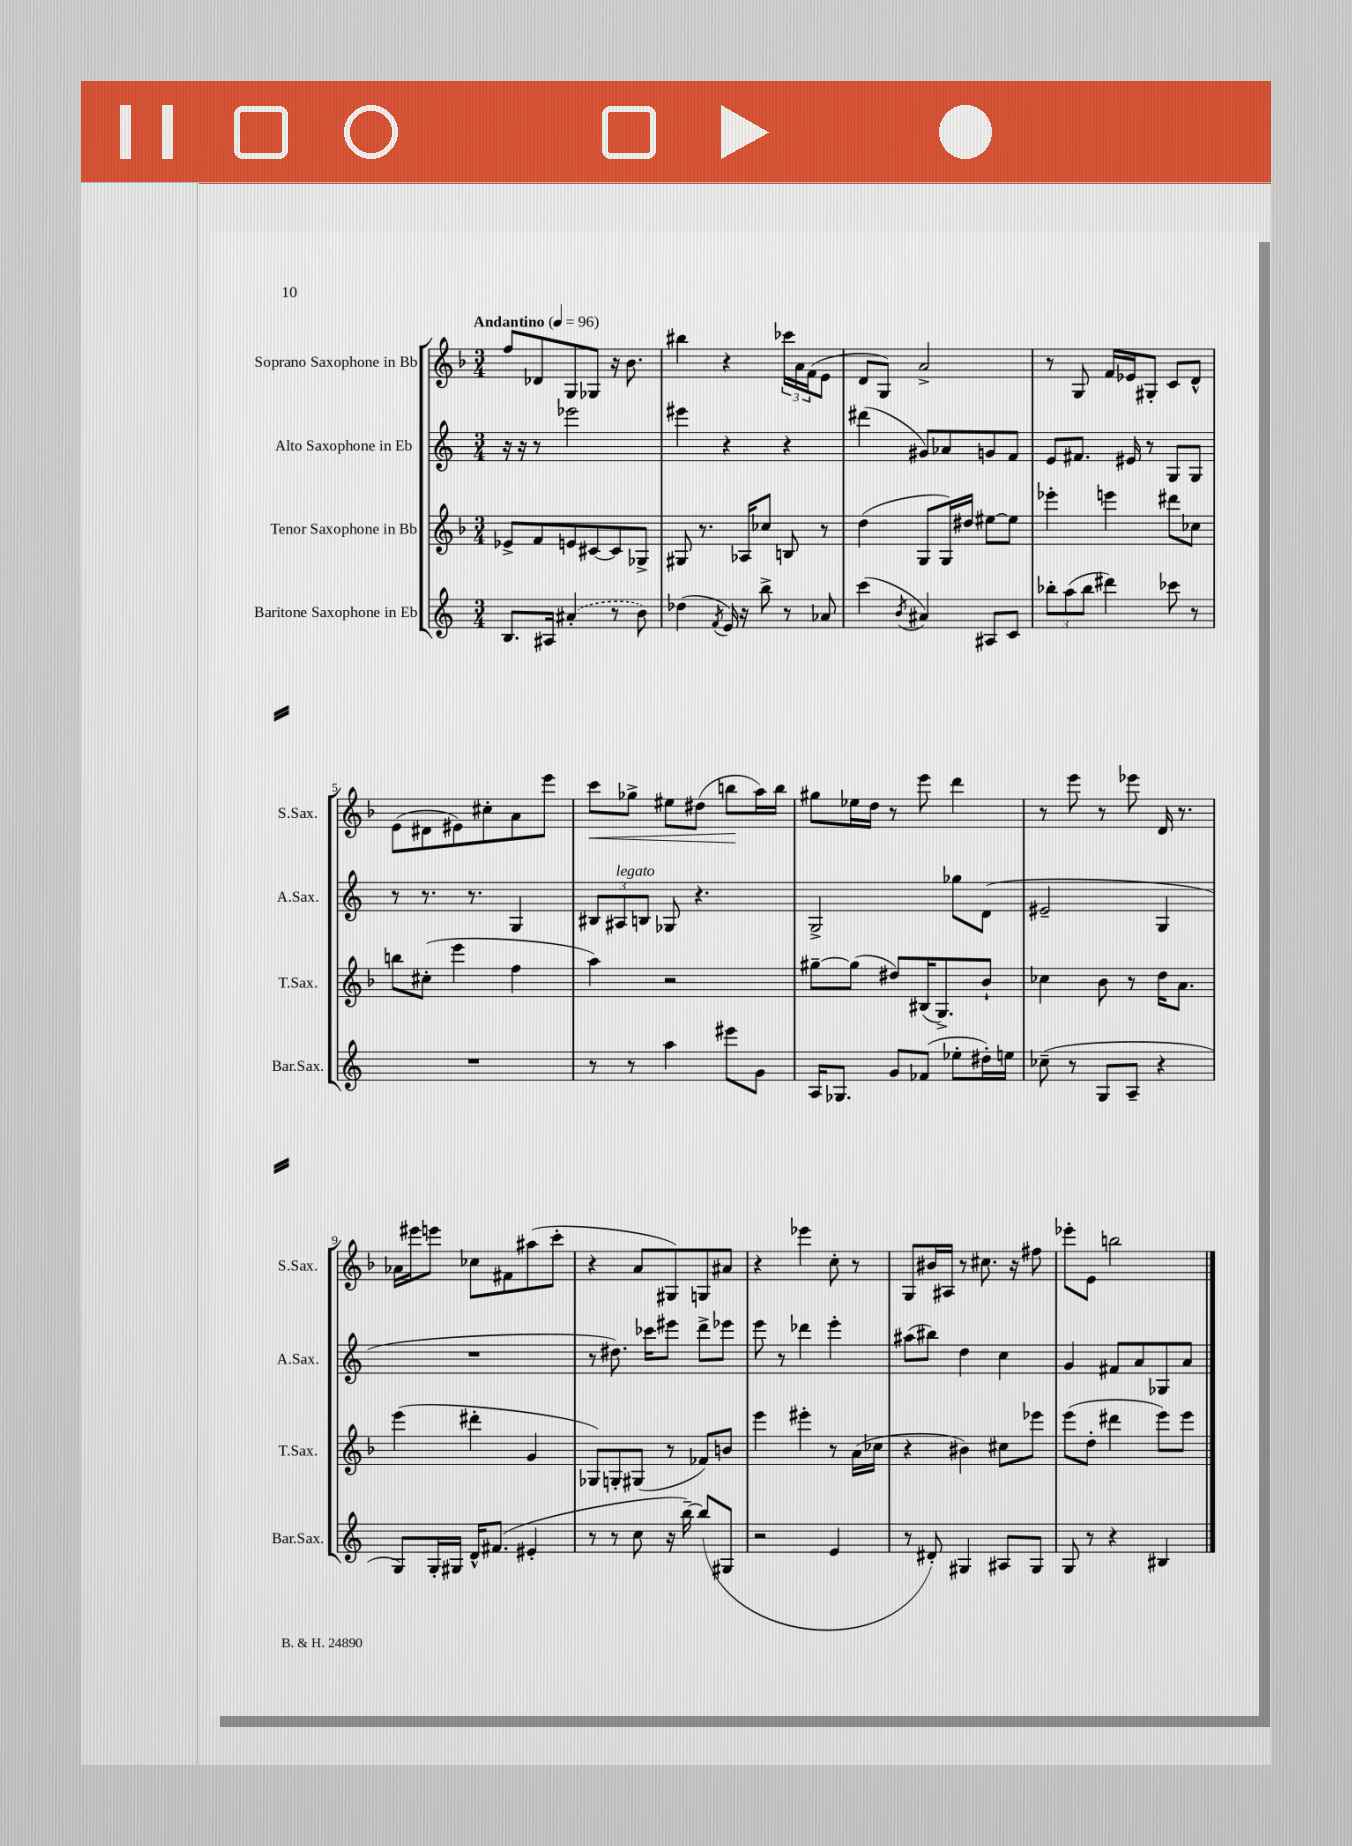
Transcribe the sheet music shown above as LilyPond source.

<<
\new StaffGroup <<
\new Staff = "s0" \with { instrumentName = "Soprano Saxophone in Bb" shortInstrumentName = "S.Sax." } {
    \clef treble \key f \major \numericTimeSignature \time 3/4 \tempo "Andantino" 4 = 96
    f''8 des'8 g8 ges8 r16 bes'8. |
    bis''4 r4 \tuplet 3/2 { ces'''16 a'16 f'16( } e'8 |
    d'8 g8) a'2-> |
    r8 g8 f'16 ees'16 gis8-. c'8 d'8-^ |
    e'8( dis'8 eis'8) cis''8-. a'8 e'''8 |
    c'''8\< ges''8-> eis''8 dis''8( b''8\! a''16) b''16 |
    gis''8 ees''16 d''16 r8 e'''8 d'''4 |
    r8 e'''8 r8 ees'''8 d'16 r8. |
    aes'16 eis'''16 e'''8 ces''8 fis'8 ais''8( c'''8-. |
    r4 a'8 gis8) g8 ais'8 |
    r4 ees'''4 c''8-. r8 |
    g8 bis'16 ais16 r8 cis''8. r16 fis''8 |
    ees'''8-. e'8 b''2 \bar "|." |
}
\new Staff = "s1" \with { instrumentName = "Alto Saxophone in Eb" shortInstrumentName = "A.Sax." } {
    \clef treble \key c \major \numericTimeSignature \time 3/4
    r16 r16 r8 ees'''2 |
    eis'''4 r4 r4 |
    dis'''4( gis'8) aes'8 g'8 f'8 |
    e'8 fis'8. eis'16 r8 g8 g8 |
    r8 r8. r8. g4 |
    \tuplet 3/2 { bis8 ais8^\markup { \italic "legato" } b8 } ges8 r4. |
    g2-> ges''8 d'8( |
    eis'2-- g4 |
    R2. |
    r8 dis''8.) ces'''16 eis'''8 d'''8-> ees'''8 |
    e'''8 r8 des'''4 e'''4-. |
    ais''8( bis''8) d''4 c''4 |
    g'4 fis'8 a'8 ges8 a'8 \bar "|." |
}
\new Staff = "s2" \with { instrumentName = "Tenor Saxophone in Bb" shortInstrumentName = "T.Sax." } {
    \clef treble \key f \major \numericTimeSignature \time 3/4
    ees'8-> f'8 e'8 cis'8~ cis'8 ges8-> |
    gis8 r8. aes16 ces''8 b8 r8 |
    d''4( g8 g16) dis''16 eis''8~ eis''8 |
    ees'''4-. e'''4 dis'''8 ces''8 |
    b''8 cis''8-.( e'''4 f''4 |
    a''4) r2 |
    gis''8~-- gis''8( dis''8) bis16( g8.->) bes'8-! |
    ces''4 bes'8 r8 d''16 a'8. |
    e'''4( dis'''4-. g'4 |
    ges8) g8-. gis8( r8 fes'8) b'8 |
    e'''4 eis'''4-. r8 a'16( ces''16 |
    r4 bis'4) cis''8 ees'''8 |
    e'''8( d''8-. dis'''4 e'''8) e'''8 \bar "|." |
}
\new Staff = "s3" \with { instrumentName = "Baritone Saxophone in Eb" shortInstrumentName = "Bar.Sax." } {
    \clef treble \key c \major \numericTimeSignature \time 3/4
    b8. ais16 \once \slurDashed ais'4-.( r8 b'8) |
    des''4( \acciaccatura { f'8 } e'16) r16 b''8-> r8 aes'8 |
    c'''4( \acciaccatura { b'8 } ais'4) ais8 c'8 |
    \tuplet 3/2 { bes''8-. a''8( bes''8 } dis'''4) ces'''8 r8 |
    R2. |
    r8 r8 a''4 eis'''8 g'8 |
    a16 ges8. g'8 fes'8( ees''8-. dis''16-.) e''16 |
    ces''8--( r8 g8 a8-- r4 |
    g8) g16-. gis16 d'16-^ fis'8.( eis'4-. |
    r8 r8 c''8 r16 b''16~--) b''8( gis8 |
    r2 e'4 |
    r8 dis'8-.) gis4 ais8 gis8 |
    g8 r8 r4 bis4 \bar "|." |
}
>>
>>
